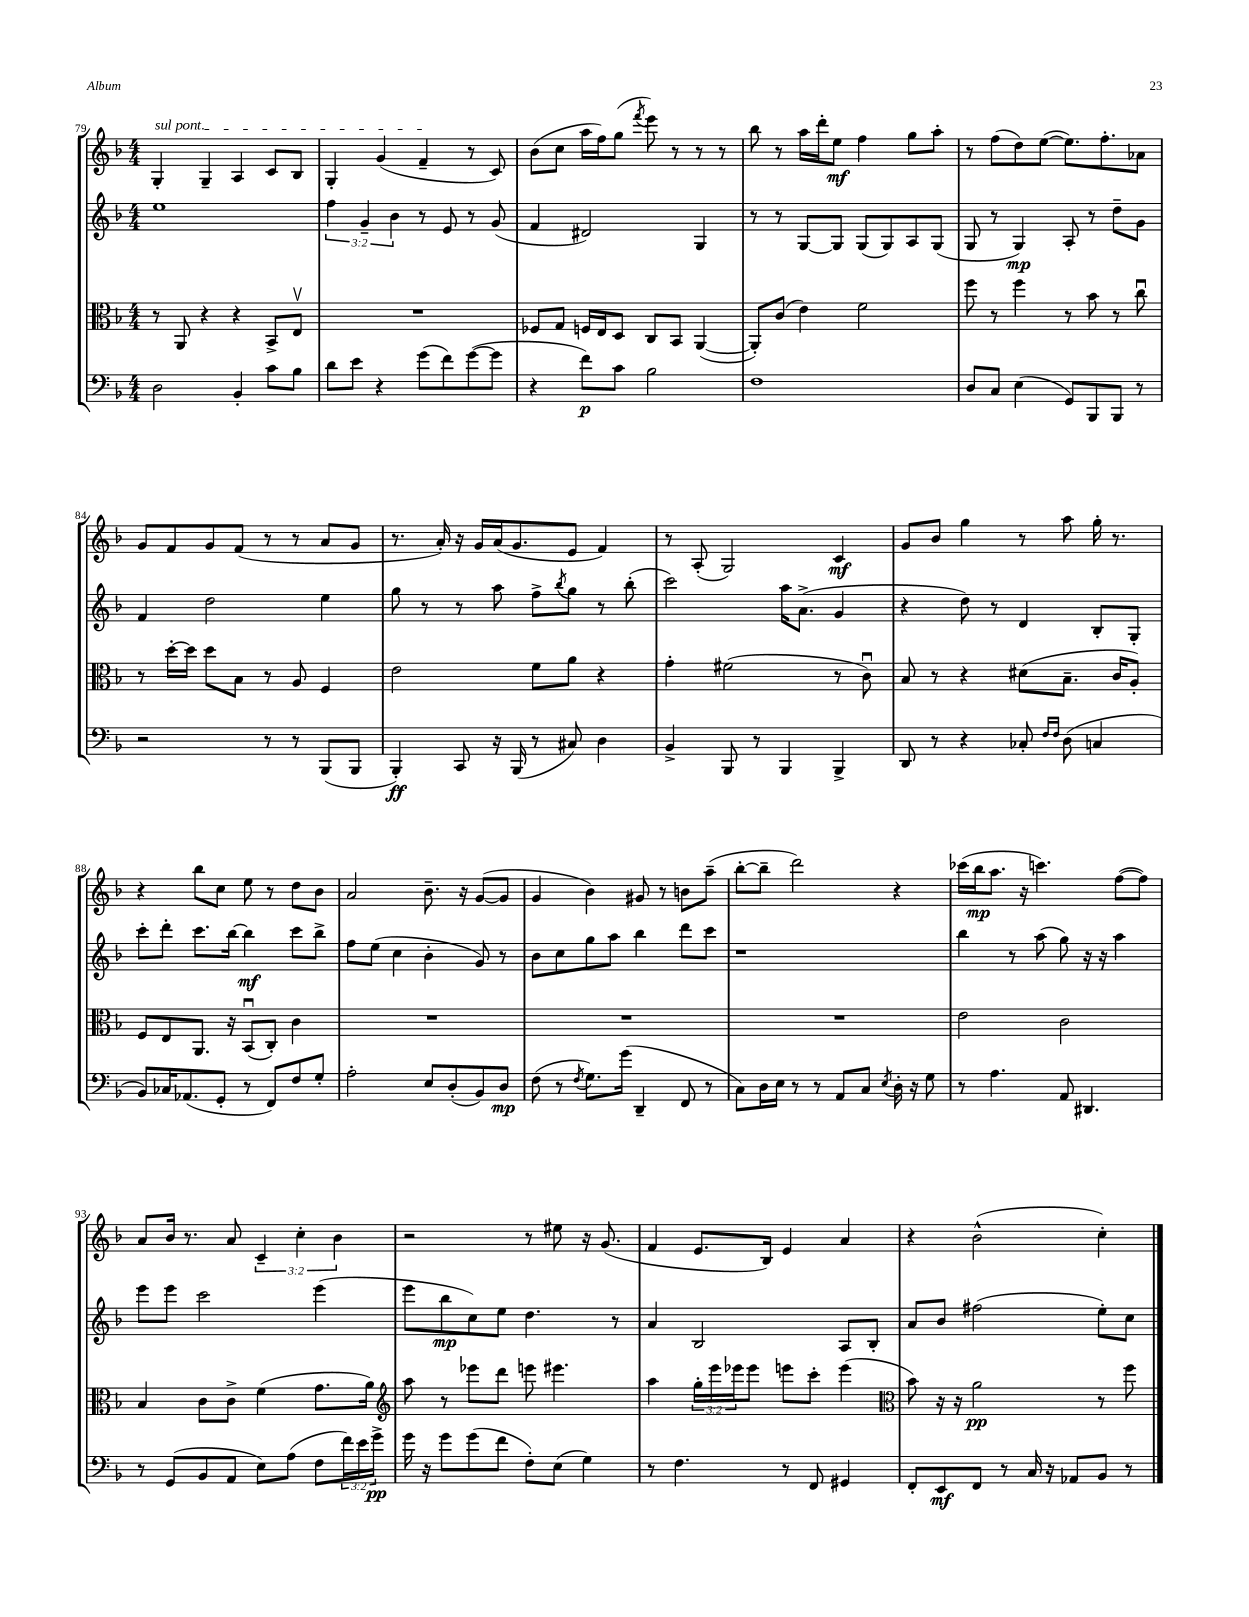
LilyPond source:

<<
\new StaffGroup <<
\new Staff = "s0" {
    \clef treble \key f \major \numericTimeSignature \time 4/4 \override Staff.TupletNumber.text = #tuplet-number::calc-fraction-text
    \once \override TextSpanner.bound-details.left.text = \markup { \italic "sul pont." } g4-.\startTextSpan g4-- a4 c'8 bes8 |
    g4-. g'4( f'4--\stopTextSpan r8 c'8) |
    bes'8( c''8 a''16 f''16) g''8( \acciaccatura { f'''8 } e'''8) r8 r8 r8 |
    bes''8 r8 a''16 d'''16-. e''8\mf f''4 g''8 a''8-. |
    r8 f''8( d''8) e''8~( e''8.) f''8.-. aes'8 |
    g'8 f'8 g'8 f'8( r8 r8 a'8 g'8 |
    r8. a'16-.) r16 g'16 a'16( g'8. e'8 f'4) |
    r8 a8-.( g2) c'4\mf |
    g'8 bes'8 g''4 r8 a''8 g''16-. r8. |
    r4 bes''8 c''8 e''8 r8 d''8 bes'8 |
    a'2 bes'8.-- r16 g'8~( g'8 |
    g'4 bes'4) gis'8 r8 b'8 a''8--( |
    bes''8~-. bes''8-- d'''2) r4 |
    ces'''16( bes''16\mp a''8. r16 c'''4.) f''8~( f''8) |
    a'8 bes'16 r8. a'8 \tuplet 3/2 { c'4-- c''4-. bes'4 } |
    r2 r8 eis''8 r16 g'8.( |
    f'4 e'8. bes16) e'4 a'4 |
    r4 bes'2-^( c''4-.) \bar "|." |
}
\new Staff = "s1" {
    \clef treble \key f \major \numericTimeSignature \time 4/4 \override Staff.TupletNumber.text = #tuplet-number::calc-fraction-text
    e''1 |
    \tuplet 3/2 { f''4 g'4-- bes'4 } r8 e'8 r8 g'8( |
    f'4 dis'2) g4 |
    r8 r8 g8~ g8 g8( g8) a8 g8( |
    g8 r8 g4\mp) a8-. r8 d''8-- g'8 |
    f'4 d''2 e''4 |
    g''8 r8 r8 a''8 f''8-> \acciaccatura { bes''8 } g''8 r8 bes''8-.( |
    c'''2) a''16 a'8.->( g'4 |
    r4 d''8) r8 d'4 bes8-. g8-. |
    c'''8-. d'''8-. c'''8. bes''16~ bes''4\mf c'''8 bes''8-> |
    f''8 e''8( c''4 bes'4-. g'8) r8 |
    bes'8 c''8 g''8 a''8 bes''4 d'''8 c'''8 |
    r1 |
    bes''4 r8 a''8( g''8) r16 r16 a''4 |
    e'''8 e'''8 c'''2 e'''4( |
    e'''8 bes''8\mp c''8) e''8 d''4. r8 |
    a'4 bes2 a8 bes8-. |
    a'8 bes'8 fis''2( e''8-.) c''8 \bar "|." |
}
\new Staff = "s2" {
    \clef alto \key f \major \numericTimeSignature \time 4/4 \override Staff.TupletNumber.text = #tuplet-number::calc-fraction-text
    r8 a,8 r4 r4 bes,8-> e8\upbow |
    R1 |
    fes8 g8 f16 e16 d8 c8 bes,8 a,4~( |
    a,8-.) c'8( e'4) f'2 |
    f''8 r8 f''4 r8 bes'8 r8 c''8\downbow |
    r8 d''16~-. d''16 d''8 bes8 r8 a8 f4 |
    e'2 f'8 a'8 r4 |
    g'4-. fis'2( r8 c'8\downbow) |
    bes8 r8 r4 dis'8( bes8.-- c'16 a8-.) |
    f8 e8 a,8. r16 bes,8\downbow( c8-.) c'4 |
    R1 |
    R1 |
    R1 |
    e'2 c'2 |
    bes4 c'8 c'8-> f'4( g'8. a'16) |
    \clef treble a''8 r8 ees'''8 d'''8 e'''8 eis'''4. |
    a''4 \tuplet 3/2 { g''16-. e'''16 ees'''16 } ees'''8 e'''8 c'''8-. e'''4( |
    \clef alto bes'8) r16 r16 a'2\pp r8 f''8 \bar "|." |
}
\new Staff = "s3" {
    \clef bass \key f \major \numericTimeSignature \time 4/4 \override Staff.TupletNumber.text = #tuplet-number::calc-fraction-text
    d2 bes,4-. c'8 bes8 |
    d'8 e'8 r4 g'8( f'8) g'8~( g'8 |
    r4 f'8\p) c'8 bes2 |
    f1 |
    d8 c8 e4( g,8) bes,,8 bes,,8 r8 |
    r2 r8 r8 bes,,8( bes,,8 |
    bes,,4-.\ff) c,8 r16 bes,,16( r8 cis8) d4 |
    bes,4-> bes,,8 r8 bes,,4 bes,,4-> |
    d,8 r8 r4 ces8-. \grace { f16 f16 } d8( c4 |
    bes,8) ces16 aes,8.( g,8-. r8 f,8) f8 g8-. |
    a2-. e8 d8-.( bes,8) d8\mp |
    f8( r8 \acciaccatura { f8 } g8.) g'16( d,4-- f,8 r8 |
    c8) d16 e16 r8 r8 a,8 c8 \acciaccatura { e8 } d16-. r16 g8 |
    r8 a4. a,8 dis,4. |
    r8 g,8( bes,8 a,8 e8) a8( f8 \tuplet 3/2 { f'16) e'16 g'16->\pp } |
    g'16 r16 g'8 g'8( f'8 f8-.) e8( g4) |
    r8 f4. r8 f,8 gis,4 |
    f,8-. e,8\mf f,8 r8 c16 r16 aes,8 bes,8 r8 \bar "|." |
}
>>
>>
\layout { \context { \Score currentBarNumber = #79 } }
